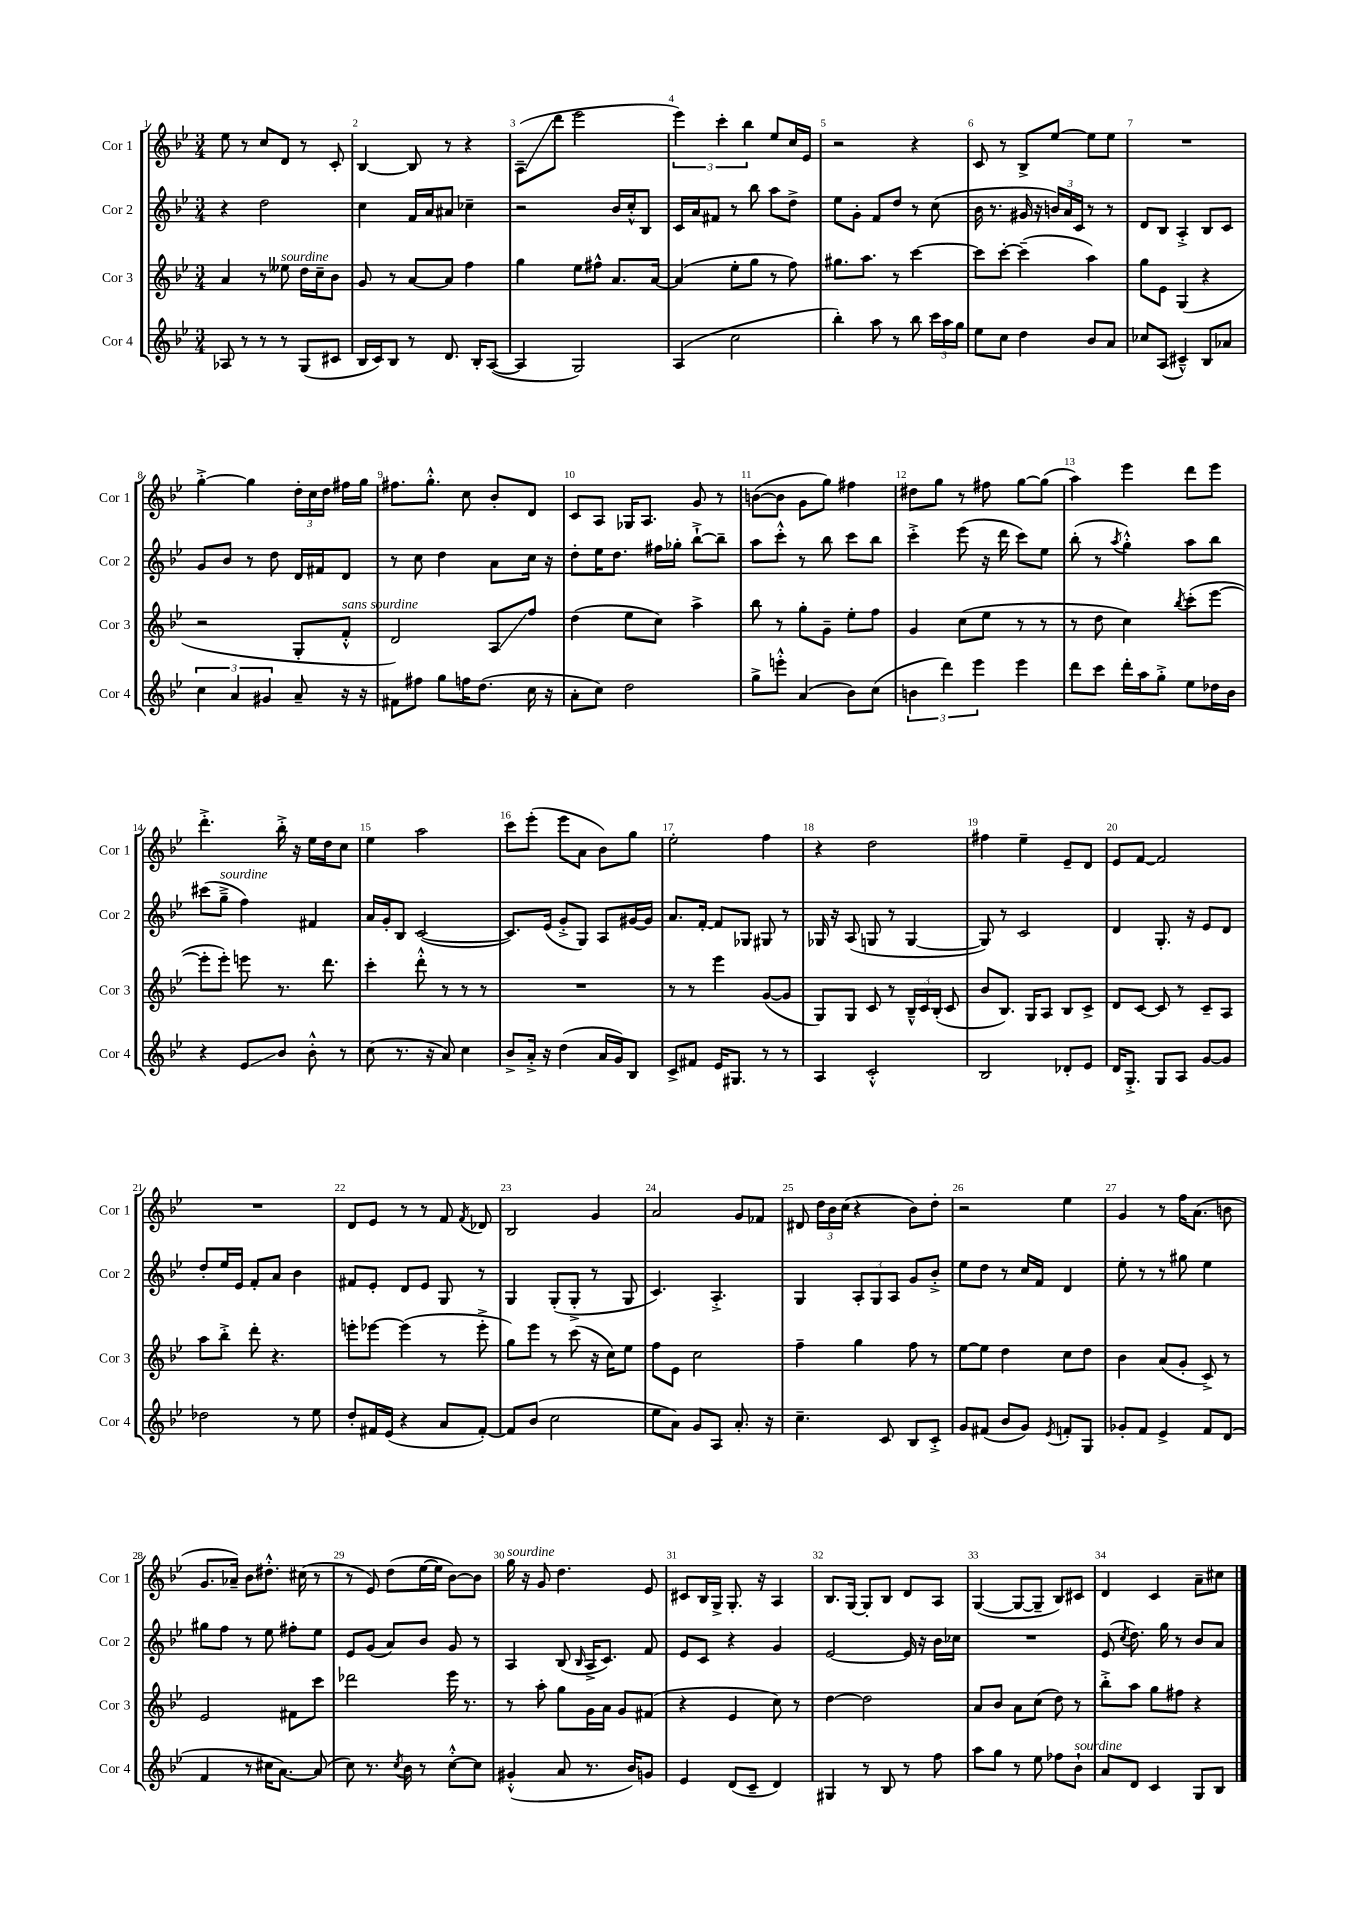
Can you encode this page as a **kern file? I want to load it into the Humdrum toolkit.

**kern	**kern	**kern	**kern
*staff4	*staff3	*staff2	*staff1
*clefG2	*clefG2	*clefG2	*clefG2
*k[b-e-]	*k[b-e-]	*k[b-e-]	*k[b-e-]
*M3/4	*M3/4	*M3/4	*M3/4
8A-/	4a/	4r	8ee-\
8r	.	.	8r
8r	8r	2dd\	8cc/L
8r	8ee--\	.	8d/J
(8G/L	16dd\LL	.	8r
.	16cc~\J	.	.
8c#/J	8b-\J	.	8c'/
=	=	=	=
16B-/LL	8g/	4cc\	[4B-/
16c/J)	.	.	.
8B-/J	8r	.	.
8r	[8a/L	16f/LL	8B-/]
.	.	16a/J	.
8.d/	8a/]J	8a#/J	8r
.	4ff\	4cc-~\	4r
16B-'/LK	.	.	.
([8A/J	.	.	.
=	=	=	=
4A/]	4gg\	2r	(8A~\L
.	.	.	8ddd\J
2G/)	8ee-\L	.	2eee-\
.	8ff#^^\J	.	.
.	8.a/L	16b-/LL	.
.	.	16cc'^^/J	.
.	.	8B-/J	.
.	[16a/Jk	.	.
=	=	=	=
(4A/	(4a/]	16c/LL	6eee-\)
.	.	16a/J	.
.	.	8f#/J	.
.	.	.	6ccc'\
2cc\	8ee-'\L	8r	.
.	.	.	6bb-\
.	8gg\J	8bb-\	.
.	8r	8aa\L	8ee-/L
.	8ff\)	8dd^\J	16cc/L
.	.	.	16e-/JJ
=	=	=	=
4bb-'\)	8.gg#\L	8ee-\L	2r
.	.	8g'\J	.
.	8.aa\J	.	.
8aa\	.	8f/L	.
8r	8r	8dd/J	.
8bb-\	[4ccc\	8r	4r
24ccc\LL	.	(8cc\	.
24aa\	.	.	.
24gg\JJ	.	.	.
=	=	=	=
8ee-\L	8ccc\]L	16b-\	8c/
.	.	8.r	.
8cc\J	[8ccc'\J	.	8r
4dd\	(4ccc~\]	16g#/	8B-^/L
.	.	16r	.
.	.	24b/LL)	[8ee-/J
.	.	24a/	.
.	.	24c/JJ	.
8b-/L	4aa\)	8r	8ee-\]L
8a/J	.	8r	8ee-\J
=	=	=	=
8cc-/L	8gg\L	8d/L	2.r
(8A/J	8e-\J	8B-/J	.
4c#~^^/)	(4G/	4A'^/	.
8B-/L	4r	8B-/L	.
8a-/J	.	8c/J	.
=	=	=	=
6cc\	2r	8g/L	[4gg'^\
.	.	8b-/J	.
6a/	.	.	.
.	.	8r	4gg\]
6g#/	.	.	.
.	.	8dd\	.
8a~/	8G'/L	16d/LL	24dd'\LL
.	.	.	24cc\
.	.	16f#/J	.
.	.	.	24dd\JJ
16r	8f'^^/J	8d/J	16ff#\LL
16r	.	.	16gg\JJ
=	=	=	=
8f#\L	2d/)	8r	8.ff#\L
8ff#\J	.	8cc\	.
.	.	.	8.gg'^^\J
8gg\L	.	4dd\	.
16ff\K	.	.	8cc\
(8.dd\J	.	.	.
.	8A/L	8a\L	8b-'/L
16cc\	8ff/J	16cc\Jk	8d/J
16r	.	16r	.
=	=	=	=
8a'\L	(4dd\	8dd'\L	8c/L
8cc\J)	.	16ee-\K	8A/J
.	.	8.dd\J	.
2dd\	8ee-\L	.	16G-/LK
.	.	.	8.A/J
.	8cc\J)	16ff#\LL	.
.	.	16gg-'\JJ	.
.	4aa^\	[8bb-`^\L	8g/
.	.	8bb-~\]J	8r
=	=	=	=
8gg^\L	8bb-\	8aa\L	([8b\L
8eee'^^\J	8r	8ccc'^^\J	8b\]J
(4a/	8gg'\L	8r	8g\L
.	8g~\J	8bb-\	8gg\J)
8b-\L)	8ee-'\L	8ccc\L	4ff#\
(8cc\J	8ff\J	8bb-\J	.
=	=	=	=
6b\	4g/	4ccc'^\	8dd#\L
.	.	.	8gg\J
6ddd\)	.	.	.
.	(8cc\L	(8eee-\	8r
6eee-\	.	.	.
.	8ee-\J	16r	8ff#\
.	.	16ddd\	.
4eee-\	8r	8ccc\L)	[8gg\L
.	8r	8ee-\J	(8gg\]J
=	=	=	=
8ddd\L	8r	(8bb-'\	4aa\)
8ccc\J	8dd\	8r	.
.	.	8qaa/	.
16ddd'\LL	4cc\)	4gg'^^\)	4eee-\
16aa\J	.	.	.
8gg'^\J	.	.	.
.	8qbb-/	.	.
8ee-\L	(8ccc'\L	8aa\L	8ddd\L
16dd-\L	[8eee-\J	8bb-\J	8eee-\J
16b-\JJ	.	.	.
=	=	=	=
4r	8eee-'\]L	(8ccc#\L	4.ddd'^\
.	8eee-'\J)	8gg~^\J	.
8e-/L	8eee\	4ff\)	.
8b-/J	8.r	.	16bb-'^\
.	.	.	16r
8b-'^^\	.	4f#/	16ee-\LL
.	8.ddd\	.	16dd\J
8r	.	.	8cc\J
=	=	=	=
(8cc\	4ccc'\	16a/LL	4ee-\
.	.	16g'/J	.
8.r	.	8B-/J	.
.	8ddd'^^\	([2c/	2aa\
16r	.	.	.
8a/)	8r	.	.
4cc\	8r	.	.
.	8r	.	.
=	=	=	=
8b-^/L	2.r	8.c/]L)	8ccc\L
16a'^/Jk	.	.	(8eee-'\J
16r	.	(16e-/Jk	.
(4dd\	.	8g'^/L	8eee-\L
.	.	8G/J)	8a\J
16a/LL	.	8A/L	8b-\L)
16g/J)	.	.	.
8B-/J	.	[16g#/L	8gg\J
.	.	16g#/]JJ	.
=	=	=	=
8c^/L	8r	8.a/L	2ee-'\
8f#/J	8r	.	.
.	.	[16f'/Jk	.
16e-/LK	4eee-\	8f/]L	.
8.G#/J	.	.	.
.	.	8G-/J	.
8r	([8g/L	8G#/	4ff\
8r	8g/]J	8r	.
=	=	=	=
4A/	8G/L)	16G-/	4r
.	.	16r	.
.	8G/J	(8A/	.
2c'^^/	8c/	8G/	2dd\
.	8r	8r	.
.	24B-~^^/LL	[4G/	.
.	24c/	.	.
.	(24B-'/JJ	.	.
.	8c/	.	.
=	=	=	=
2B-/	8b-/L	8G/])	4ff#\
.	8.B-/J)	8r	.
.	.	2c/	4ee-~\
.	16G/LK	.	.
.	8A/J	.	.
8d-'/L	8B-/L	.	8e-~/L
8e-/J	8c^/J	.	8d/J
=	=	=	=
16d/LK	8d/L	4d/	8e-/L
8.G'^/J	.	.	.
.	[8c/J	.	[8f/J
8G/L	8c/]	8.G'/	2f/]
8A/J	8r	.	.
.	.	16r	.
[8g/L	8c~/L	8e-/L	.
8g/]J	8A/J	8d/J	.
=	=	=	=
2dd-\	8aa\L	8dd'/L	2.r
.	8bb-'^\J	16ee-/L	.
.	.	16e-/JJ	.
.	8ddd'\	8f'/L	.
.	4.r	8a/J	.
8r	.	4b-\	.
8ee-\	.	.	.
=	=	=	=
8dd'/L	8eee'\L	8f#/L	8d/L
16f#/L	[8eee-\J	8e-'/J	8e-/J
(16e-/JJ	.	.	.
4r	(4eee-\]	8d/L	8r
.	.	8e-/J	8r
8a/L	8r	8G/	8f/
.	.	.	8qf/
[8f#'/J)	8eee-'^\	8r	8d-/
=	=	=	=
8f#/]L	8gg\L)	4G/	2B-/
(8b-/J	8eee-\J	.	.
2cc\	8r	(8G'/L	.
.	(8ccc\	8G'^/J	.
.	16r	8r	4g/
.	16cc\LK)	.	.
.	8ee-\J	8G/	.
=	=	=	=
8ee-\L	8ff\L	4.c/)	2a/
8a\J)	8e-\J	.	.
8g/L	2cc\	.	.
8A/J	.	4.A'^/	.
8.a'/	.	.	8g/L
.	.	.	8f-/J
16r	.	.	.
=	=	=	=
4.cc~\	4ff~\	4G/	8d#/
.	.	.	24dd\LL
.	.	.	24b-\
.	.	.	(24cc\JJ
.	4gg\	12A'/L	4r
.	.	12G/	.
8c/	.	.	.
.	.	12A/J	.
8B-/L	8ff\	8g/L	8b-\L)
8c'^/J	8r	8b-'^/J	8dd'\J
=	=	=	=
8g/L	[8ee-\L	8ee-\L	2r
(8f#/J	8ee-\]J	8dd\J	.
8b-/L	4dd\	8r	.
8g/J)	.	16cc/LL	.
.	.	16f/JJ	.
8qe-/	.	.	.
8f'/L	8cc\L	4d/	4ee-\
8G/J	8dd\J	.	.
=	=	=	=
8g-'/L	4b-\	8ee-'\	4g/
8f/J	.	8r	.
4e-^/	(8a/L	8r	8r
.	8g'/J	8gg#\	16ff\LK
.	.	.	(8.a\J
8f/L	8c^/)	4ee-\	.
(8d/J	8r	.	8b\
=	=	=	=
4f/	2e-/	8gg#\L	8.g/L
.	.	8ff\J	.
.	.	.	16a-~/Jk)
8r	.	8r	8b-\L
16cc#\LK	.	8ee-\	8.dd#'^^\J
[8.a\J)	.	.	.
.	8f#\L	8ff#'\L	.
.	.	.	(16cc#\
(8a/]	8ccc\J	8ee-\J	8r
=	=	=	=
8cc\)	2ddd-\	8e-/L	8r
8.r	.	(8g/J	8e-/)
.	.	8a/L)	(8dd\L
8qcc/	.	.	.
16b-\	.	.	.
8r	.	8b-/J	[16ee-\L
.	.	.	16ee-\]JJ
[8cc'^^\L	16eee-\	8g/	[8b-\L)
.	8.r	.	.
8cc\]J	.	8r	8b-\]J
=	=	=	=
(4g#'^^/	8r	4A/	16gg\
.	.	.	16r
.	8aa'\	.	8g/
8a/	8gg\L	(8B-/	4.dd\
.	.	16qqB-/	.
8.r	16g\L	16A^/LK	.
.	16a\JJ	8.c/J)	.
.	8g/L	.	.
16b-/LK)	.	.	.
8g/J	(8f#/J	8f/	8e-/
=	=	=	=
4e-/	4r	8e-/L	8c#/L
.	.	8c/J	16B-/L
.	.	.	16G^/JJ
(8d/L	4e-/	4r	8.G'/
8c~/J	.	.	.
.	.	.	16r
4d/)	8cc\)	4g/	4A/
.	8r	.	.
=	=	=	=
4G#/	[4dd\	[2e-/	8.B-/L
.	.	.	[16G/Jk
8r	2dd\]	.	8G'/]L
8B-/	.	.	8B-/J
8r	.	16e-/]	8d/L
.	.	16r	.
8ff\	.	16b-\LL	8A/J
.	.	16cc-\JJ	.
=	=	=	=
8aa\L	8a/L	2.r	([4G/
8gg\J	8b-/J	.	.
8r	8a\L	.	8G/_L
8ee-\	(8cc\J	.	8G~/]J
8ff-\L	8dd\)	.	8B-/L)
8b-`\J	8r	.	8c#/J
=	=	=	=
8a/L	8bb-'^\L	(8e-/	4d/
.	.	8qcc/	.
8d/J	8aa\J	8.dd\)	.
4c/	8gg\L	.	4c/
.	.	16gg\	.
.	8ff#\J	8r	.
8G/L	4r	8b-/L	8a~\L
8B-/J	.	8a/J	8cc#\J
==	==	==	==
*-	*-	*-	*-
